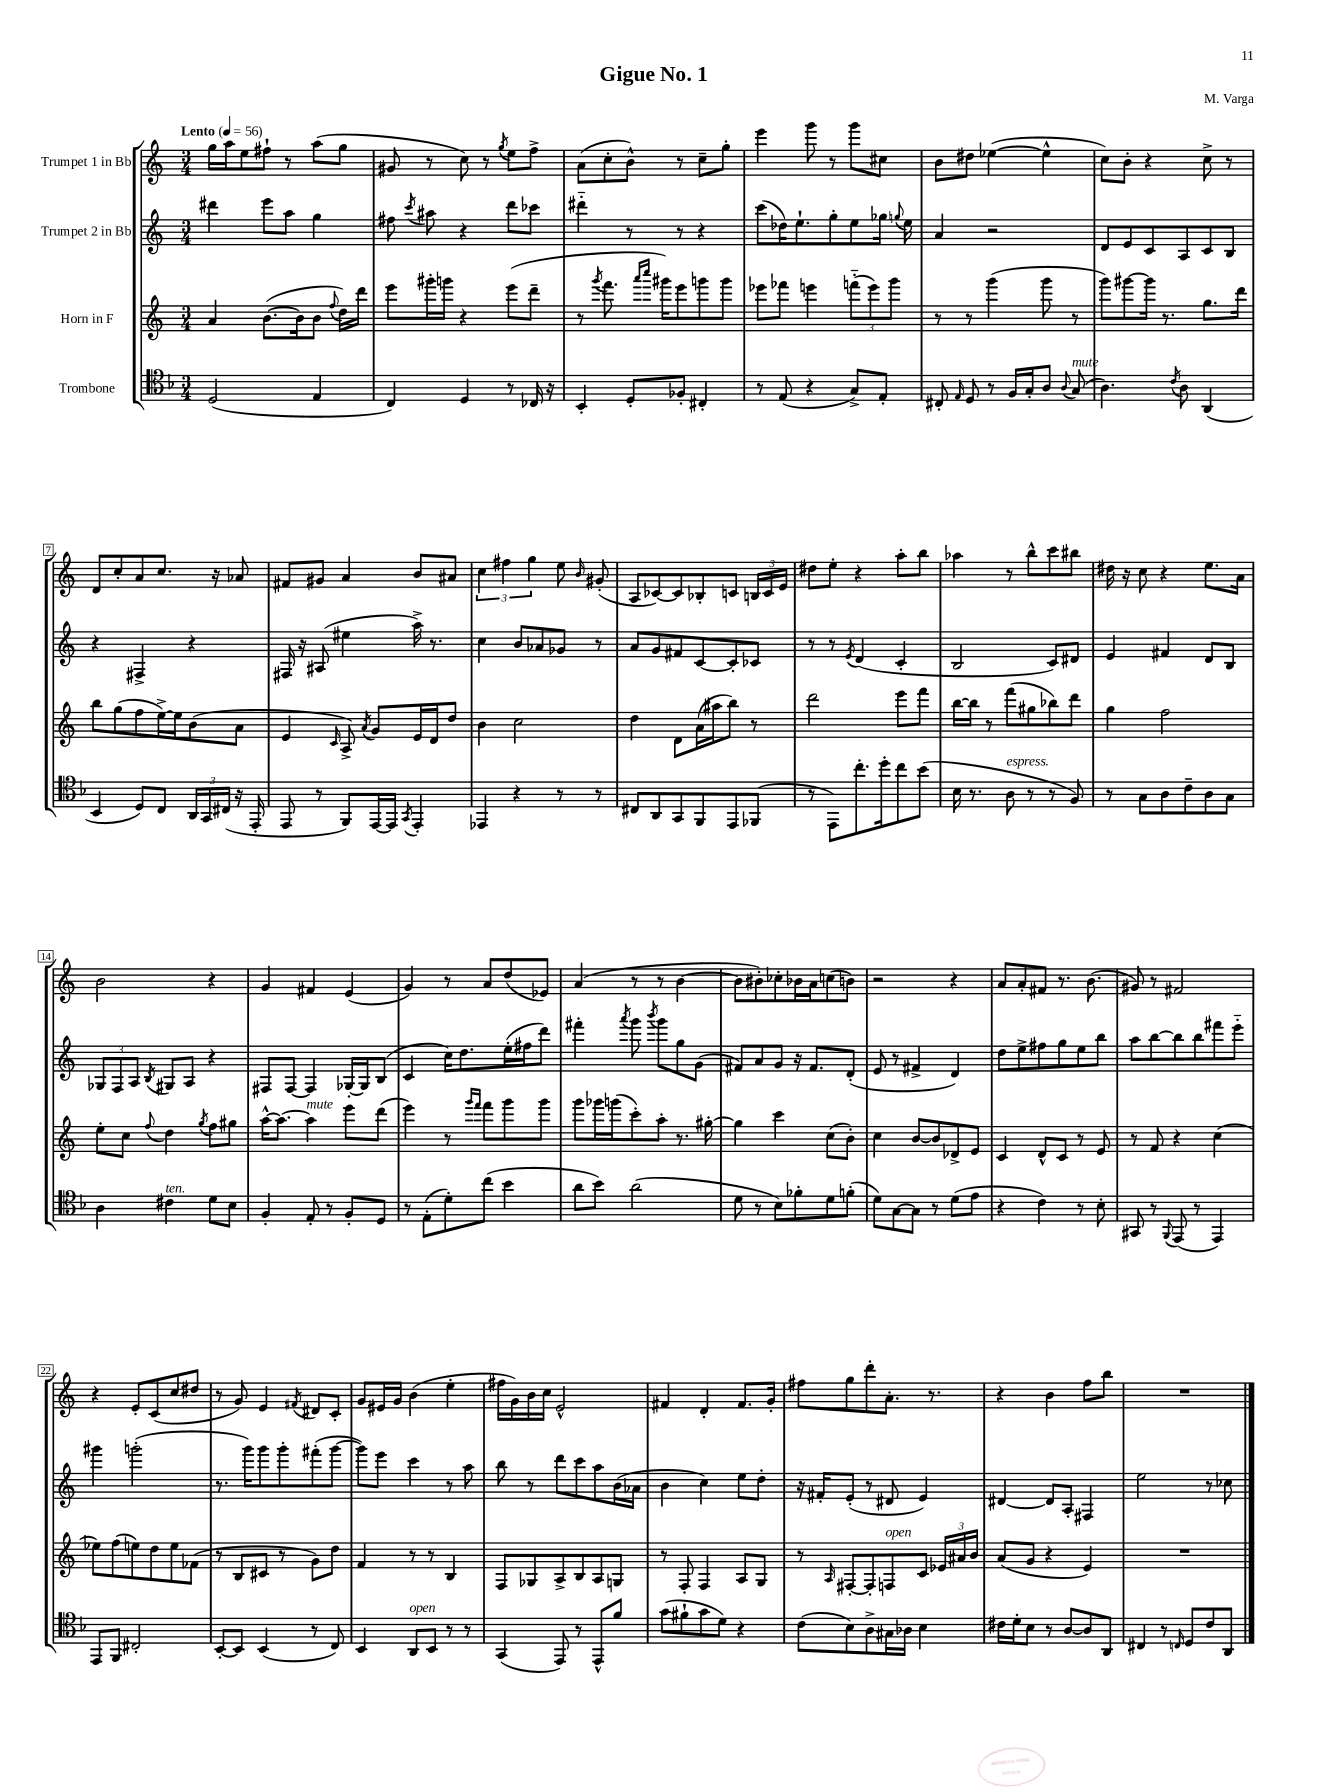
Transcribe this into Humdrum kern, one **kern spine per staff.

**kern	**kern	**kern	**kern
*staff4	*staff3	*staff2	*staff1
*clefC4	*clefG2	*clefG2	*clefG2
*k[b-]	*k[]	*k[]	*k[]
*M3/4	*M3/4	*M3/4	*M3/4
*MM56	*MM56	*MM56	*MM56
(2D	4a	4ddd#	16gg
.	.	.	16aa
.	.	.	8ee
.	([8.b	8eee	8ff#`
.	.	8aa	8r
.	16b]	.	.
4E	8b	4gg	(8aa
.	8qqff	.	.
.	16dd)	.	8gg
.	16ddd	.	.
=	=	=	=
4C)	8eee	8ff#	8g#
.	.	8qccc	.
.	16ggg#'	8aa#	8r
.	16ggg	.	.
4D	4r	4r	8cc)
.	.	.	8r
.	.	.	8qgg
8r	(8eee	8ddd	8ee
16C-	8ddd~	8ccc-	8ff^
16r	.	.	.
=	=	=	=
4BB-'	8r	4ddd#'~	(8a
.	8qggg	.	.
.	8.fff	.	8cc'
8D'	.	8r	8b^^)
.	16qqaaa	.	.
.	16qqcccc	.	.
.	16ggg#)	.	.
8F-'	8eee	8r	8r
4C#'	8ggg	4r	8cc~
.	8ggg	.	8gg'
=	=	=	=
8r	8eee-	(8ccc	4eee
(8E	8fff-	16dd-)	.
.	.	8.ee`	.
4r	4eee	.	8ggg
.	.	8gg'	8r
8G^)	(12fff'~	8ee	8ggg
.	12eee)	.	.
8E'	.	16gg-	8cc#
.	12ggg	.	.
.	.	8qqgg	.
.	.	16ee	.
=	=	=	=
8C#'	8r	4a	8b
16qqE	.	.	.
8D	8r	.	8dd#
8r	(4ggg	2r	([4ee-
16F	.	.	.
16G'	.	.	.
8A	8ggg	.	4ee-^^]
8qqA	.	.	.
(8G	8r	.	.
=	=	=	=
4.A)	8ggg)	8d	8cc)
.	[8ggg#	8e	8b'
.	16ggg#]	8c	4r
.	8.r	.	.
8qc	.	.	.
8A	.	8A	.
(4AA	8.gg	8c	8cc^
.	.	8B	8r
.	16ddd	.	.
=	=	=	=
4BB-	8bb	4r	8d
.	(8gg	.	8cc'
8D)	8ff	4F#^	8a
8C	[16ee^)	.	8.cc
.	16ee]	.	.
24AA	(8b	4r	.
24GG	.	.	.
.	.	.	16r
(24C#	.	.	.
16r	8a	.	8a-
16EE'	.	.	.
=	=	=	=
8EE	4e	16F#	8f#
.	.	16r	.
8r	.	(8A#	8g#
.	16qqc	.	.
8FF)	8A^)	4ee#	4a
.	8qa	.	.
[16EE	8g	.	.
16EE]	.	.	.
8qGG	.	.	.
4EE'	16e	16aa^)	8b
.	16d	8.r	.
.	8dd	.	8a#
=	=	=	=
4EE-	4b	4cc	6cc
.	.	.	6ff#
4r	2cc	8b	.
.	.	.	6gg
.	.	8a-	.
8r	.	8g-	8ee
.	.	.	16qqb
8r	.	8r	(8g#'
=	=	=	=
8C#	4dd	8a	8A
8AA	.	8g	[8c-)
8GG	8d	8f#	8c-]
8FF	(16a	[8c	8B-'
.	16aa#	.	.
8EE	8bb)	8c']	8c
(8FF-	8r	8c-	24B
.	.	.	24c
.	.	.	24e
=	=	=	=
8r	2ddd	8r	8dd#
8EE)	.	8r	8ee'
.	.	8qe	.
8.cc'	.	(4d	4r
16dd'	.	.	.
8cc	8eee	4c'	8aa'
(8b-	8fff	.	8bb
=	=	=	=
16B-	[16bb	2B	4aa-
8.r	16bb]	.	.
.	8r	.	.
8A	(8fff	.	8r
8r	8gg#	.	8bb^^
8r	8bb-)	8c)	8ccc
8F)	8ddd	8d#	8bb#
=	=	=	=
8r	4gg	4e	16dd#
.	.	.	16r
8G	.	.	8cc
8A	2ff	4f#	4r
8c~	.	.	.
8A	.	8d	8.ee
8G	.	8B	.
.	.	.	16a
=	=	=	=
4A	8ee'	12G-	2b
.	.	12F	.
.	8cc	.	.
.	.	12A	.
.	8qqff	8qB	.
4c#	4dd	8G#	.
.	.	8A	.
.	8qgg	.	.
8d	8ff	4r	4r
8B-	8gg#	.	.
=	=	=	=
4F'	[16aa^^	8F#	4g
.	8.aa_	.	.
.	.	[8F#	.
8E'	4aa]	4F#]	4f#
8r	.	.	.
8F'	8eee	[16G-'	(4e
.	.	16G-]	.
8D	(8ddd	(8B	.
=	=	=	=
8r	4eee)	4c	4g)
(8E'	.	.	.
8d')	8r	16cc)	8r
.	.	8.dd	.
.	16qqggg	.	.
.	16qqfff	.	.
(8cc	8fff	.	8a
4b-	8ggg	(16ee'	(8dd
.	.	16ff#	.
.	8ggg	8ddd)	8e-)
=	=	=	=
8a	8ggg	4fff#'	(4a
8b-)	16ggg-	.	.
.	(16ggg	.	.
.	.	8qaaa	.
(2a	8ccc')	8ggg	8r
.	.	8qbbb	.
.	8aa'	8ggg	8r
.	8.r	8gg	[4b
.	.	(8g	.
.	[16gg#'	.	.
=	=	=	=
8d	4gg#]	8f#)	8b]
8r	.	8a	8b#')
8B-)	4ccc	8g	8cc-'
8f-'	.	16r	16b-
.	.	8.f#	16a
8d	(8cc	.	(8cc
(8f'	8b')	(8d'	8b)
=	=	=	=
8d)	4cc	8e	2r
[8G	.	8r	.
8G]	[8b	4f#^	.
8r	8b]	.	.
(8d	8d-^	4d)	4r
8e	8e	.	.
=	=	=	=
4r	4c	8dd	8a
.	.	8ee^	8a'
4c)	8d^^	8ff#	8f#
.	8c	8gg	8.r
8r	8r	8ee	.
.	.	.	(8.b
8B-'	8e	8bb	.
=	=	=	=
8GG#	8r	8aa	8g#)
8r	8f	[8bb	8r
8qqFF	.	.	.
(8EE	4r	8bb]	2f#
8r	.	8bb	.
4EE)	(4cc	8fff#	.
.	.	8eee'~	.
=	=	=	=
8EE	8ee-)	4ggg#	4r
8FF	(8ff	.	.
2C#'	8ee)	(2ggg'	8e'
.	8dd	.	(8c
.	8ee	.	8cc
.	(8f-	.	8dd#
=	=	=	=
[8BB-'	8r	8.r	8r
8BB-]	8B	.	8g)
.	.	16ggg)	.
(4BB-	8c#	8ggg	4e
.	8r	8ggg'	.
.	.	.	8qf#
8r	8g)	(8fff#'	8d#
8C)	8dd	[8ggg	8c'
=	=	=	=
4BB-	4f	8ggg])	8g
.	.	8eee	16e#
.	.	.	16g
8AA	8r	4ccc	(4b
8BB-	8r	.	.
8r	4B	8r	4ee'
8r	.	8aa	.
=	=	=	=
(4GG	8F	8bb	16ff#
.	.	.	16g)
.	8G-	8r	16b
.	.	.	16cc
8EE)	8A^	8ddd	2e^^
8r	8B	8ccc	.
8EE^^	8A	8aa	.
8f	8G	(16b	.
.	.	16a-	.
=	=	=	=
(8g	8r	4b	4f#
8f#`	8F'	.	.
8g	4F	4cc)	4d'
8d)	.	.	.
4r	8A	8ee	8.f#
.	8G	8dd'	.
.	.	.	16g'
=	=	=	=
(8c	8r	16r	8ff#
.	.	16f#'	.
.	16qqA	.	.
8B-)	[8F#'	(8e'	8gg
8A^	8F#']	8r	8ddd'
16G#	8F	8d#	8.a'
16A-	.	.	.
4B-	8c	4e)	.
.	.	.	8.r
.	24e-	.	.
.	24a#	.	.
.	24b	.	.
=	=	=	=
16c#	(8a	[4d#	4r
16d'	.	.	.
8B-	8g	.	.
8r	4r	8d#]	4b
[8A	.	8A'	.
8A]	4e)	4F#	8ff
8AA	.	.	8bb
=	=	=	=
4C#	2.r	2ee	2.r
8r	.	.	.
16qqC	.	.	.
8D	.	.	.
8c	.	8r	.
8AA	.	8cc-	.
==	==	==	==
*-	*-	*-	*-
